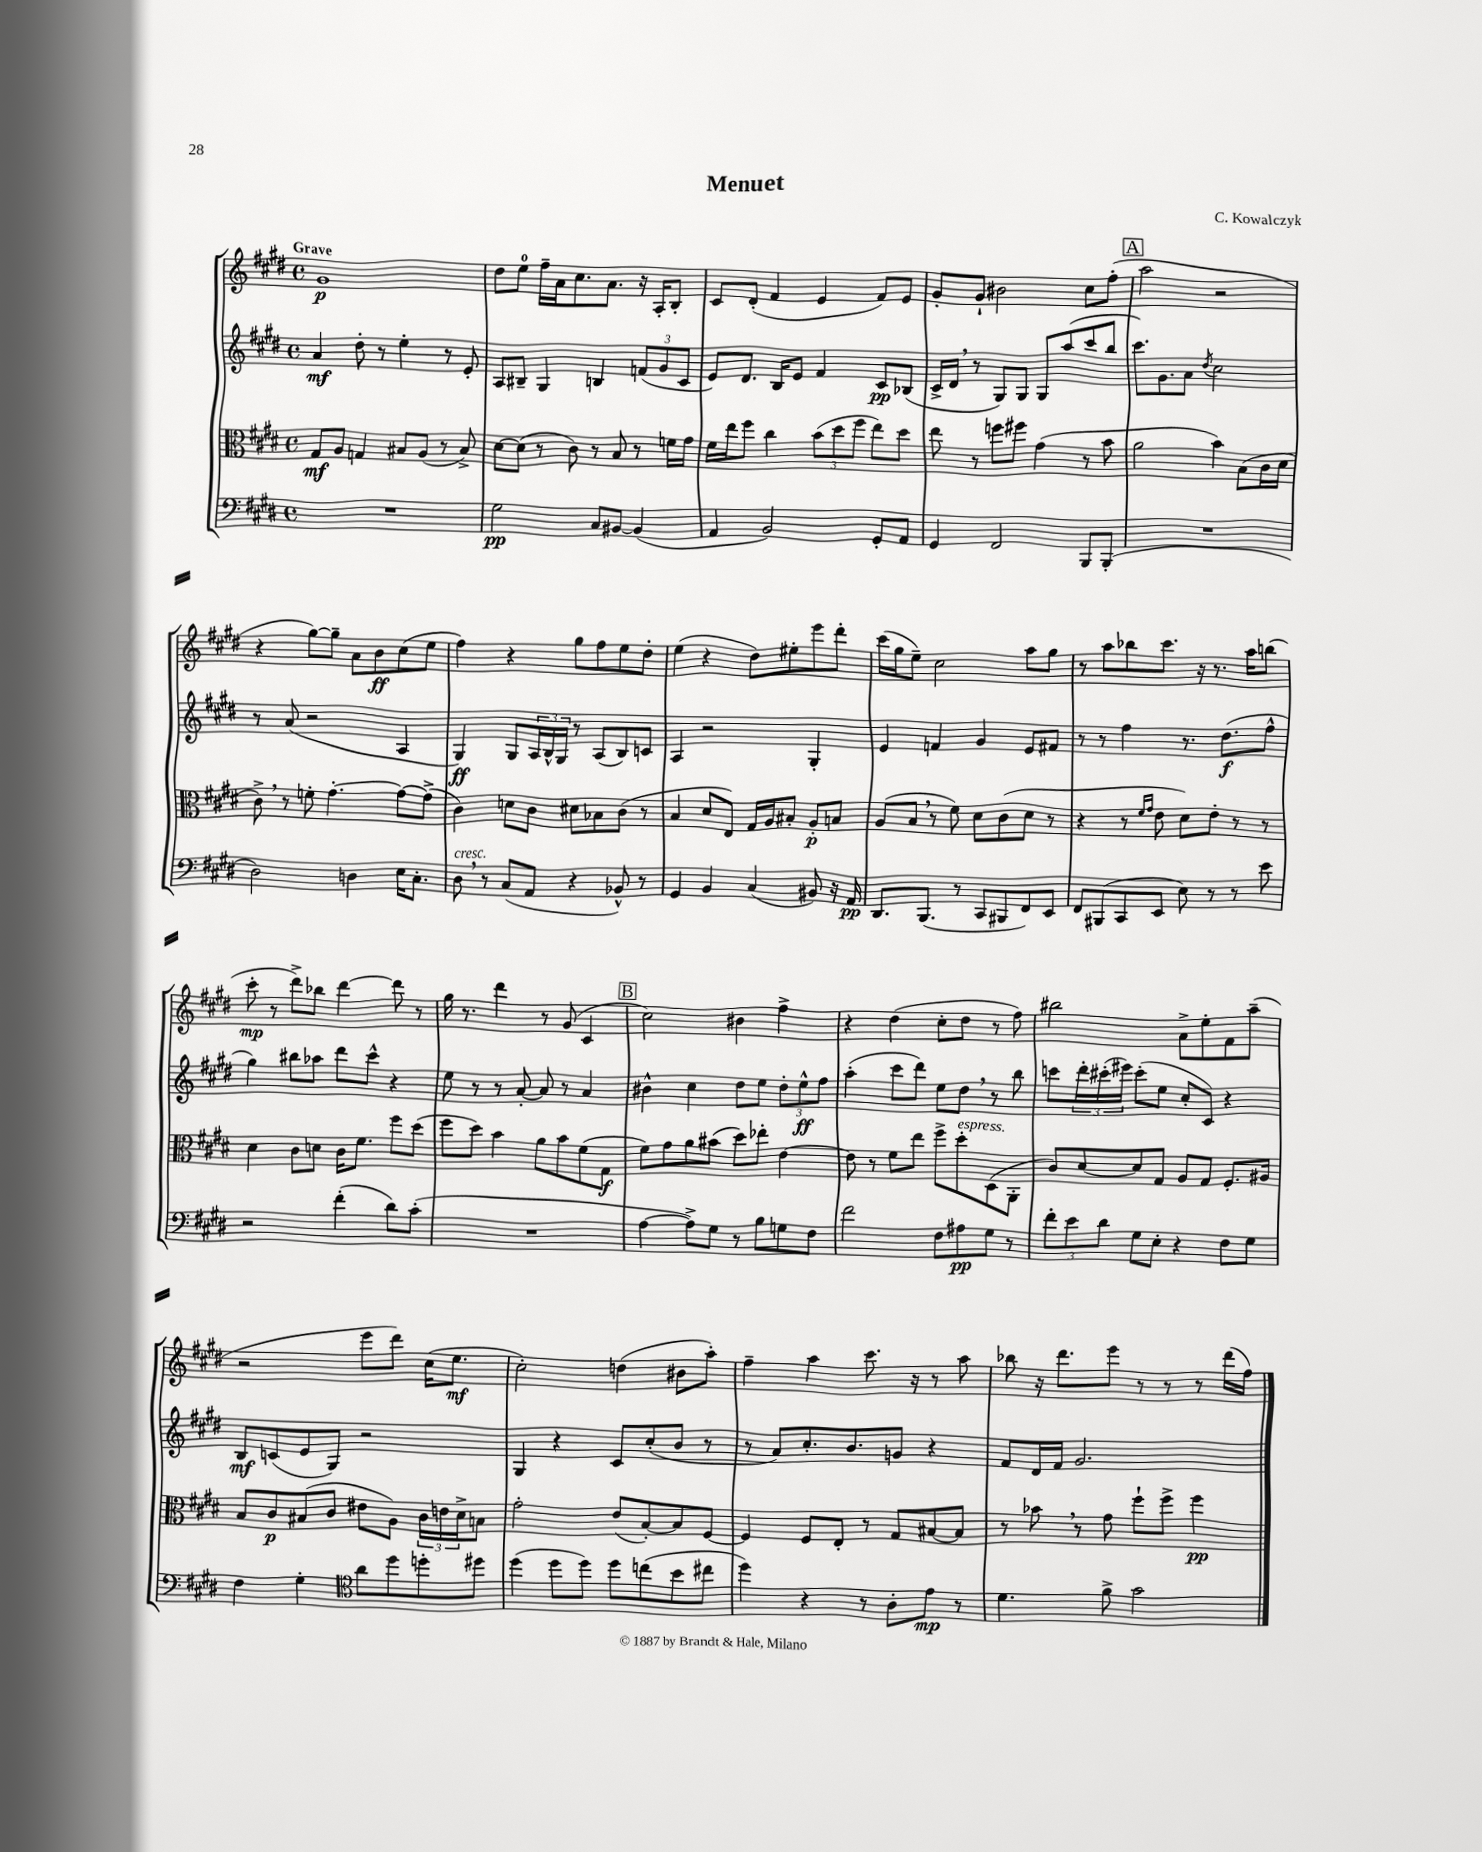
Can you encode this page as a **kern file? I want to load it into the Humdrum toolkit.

**kern	**kern	**kern	**kern
*staff4	*staff3	*staff2	*staff1
*clefF4	*clefC3	*clefG2	*clefG2
*k[f#c#g#d#]	*k[f#c#g#d#]	*k[f#c#g#d#]	*k[f#c#g#d#]
*M4/4	*M4/4	*M4/4	*M4/4
*met(c)	*met(c)	*met(c)	*met(c)
1r	8G#	4a	1g#
.	8A	.	.
.	4G	8dd#'	.
.	.	8r	.
.	8B#	4ee'	.
.	(8A	.	.
.	8r	8r	.
.	8B#^)	8e'	.
=	=	=	=
2G#	[8d#	8A	8dd#
.	(8d#]	8B#~	8ee
.	8r	4G#	16ff#~
.	.	.	16a
.	8c#)	.	8.cc#
8C#	8r	4B	.
.	.	.	8.a
[8BB#	8B	.	.
(4BB#]	8r	(12f	16r
.	.	.	16A'
.	.	12g#	.
.	16f	.	8B'
.	.	12c#	.
.	16g#	.	.
=	=	=	=
4AA	16f#	8e)	8c#
.	16ee	.	.
.	8ff#	8.d#	(8d#'
2BB)	4cc#	.	4f#
.	.	16B	.
.	.	8e	.
.	(12b	4f#	4e
.	12dd#	.	.
.	12ff#	.	.
8GG#'	8ee)	8c#	8f#)
8AA	8dd#	(8B-	8e
=	=	=	=
4GG#	8ee	16c#^	8g#'
.	.	16d#	.
.	8r	8r	8g#`
2FF#	8ff	8G#)	2b#
.	8ff#	8G#	.
.	(4g#	8G#	.
.	.	(8aa	.
8BBB	8r	8ccc#	8cc#
(8BBB'	8b	8bb	(8ff#'
=	=	=	=
1r	2a	8.ccc#)	2aa
.	.	8.g#	.
.	.	8a	.
.	.	8qdd#	.
.	4b)	2cc#	2r
.	(8B	.	.
.	16c#	.	.
.	16d#	.	.
=	=	=	=
2D#)	8c#^)	8r	4r
.	8r	(8a	.
.	8f'	2r	[8gg#)
.	[4.g#'	.	8gg#~]
4D	.	.	8a
.	.	.	8b
16E	8g#_	4A	(8cc#
8.C#'	.	.	.
.	(8g#^]	.	8ee
=	=	=	=
8D#	4c#)	4G#)	4ff#)
8r	.	.	.
(8C#	8d	8G#	4r
8AA	8c#	24A	.
.	.	24B^^	.
.	.	24G#	.
4r	8d#	8r	8gg#
.	8B-	(8A	8ff#
8BB-^^)	(8c#	8B)	8ee
8r	8r	8c	8dd#'
=	=	=	=
4GG#	4B	4A	(4ee
4BB	8d#	2r	4r
.	8E)	.	.
(4C#	16G#	.	8dd#)
.	16A	.	.
.	8B#'	.	8ee#'
8BB#)	8A'	4G#'	8eee
16r	8B	.	8ddd#'
16AA	.	.	.
=	=	=	=
8.DD#	(8A	4e	(16ccc#
.	.	.	16gg#
.	8B	.	8ee~)
(8.BBB	.	.	.
.	8r	4f	2cc#
8r	8f#)	.	.
8CC#	8d#	4g#	.
8BBB#	(8c#	.	.
8FF#)	8d#	8e	8aa
8EE	8r	8f#	8gg#
=	=	=	=
8FF#	4r	8r	8r
(8BBB#	.	8r	8aa
8CC#	8r	4ff#	8bb-
.	16qqf#	.	.
.	16qqg#	.	.
8EE	8e	.	8.ccc#
8E)	8d#)	8.r	.
.	.	.	16r
8r	8e'	.	8.r
.	.	(8.dd#	.
8r	8r	.	.
.	.	.	16aa
8e	8r	8ff#^^	(8bb
=	=	=	=
2r	4d#	4gg#)	8ccc#'
.	.	.	8r
.	8c#	8bb#	8ddd#^)
.	8d	8aa-	8bb-
(4f#'	16c#	8ddd#	[4ddd#
.	8.f#	.	.
.	.	8ccc#^^	.
8d#)	8ff#	4r	8ddd#]
(8c#'	(8dd#	.	8r
=	=	=	=
1r	8ff#	8ee	16gg#
.	.	.	8.r
.	8dd#)	8r	.
.	4b	8r	4ddd#
.	.	[8a'	.
.	8a	8a]	8r
.	8b	8r	(8g#
.	(8f#	4a	4c#
.	8G#	.	.
=	=	=	=
[4A	8f#)	4b#^^	2cc#)
.	8g#	.	.
8A^])	8a	4cc#	.
8G#	(8b#	.	.
8r	8dd#)	8dd#	4b#
8B	8ee-'	8ee	.
8G	[4e	12dd#'	4ff#^
.	.	12ee^^	.
8F#	.	.	.
.	.	12ff#	.
=	=	=	=
2f#	8e]	(4aa'	4r
.	8r	.	.
.	8f#	8ccc#	(4dd#
.	8ee	8ddd#)	.
8F#	8ff#^	8ee	8cc#'
8A#	8dd#'	8dd#	8dd#
8G#	(8D#	8r	8r
8r	8AA'	8bb	8ff#)
=	=	=	=
12f#'	8c#)	8ccc	2bb#
12e	.	.	.
.	[8d#	24ddd#'	.
12d#	.	(24ccc#'	.
.	.	24eee#)	.
8G#	8d#]	(8ccc#'	.
8E'	8G#	8ee	.
4r	8A	8cc#'	8a^
.	8G#	8c#)	8ee'
8F#	8.F#'	4r	8f#
8G#	.	.	(8aa~
.	16A#	.	.
=	=	=	=
4F#	8B	8B	2r
.	8c#	(8c	.
4G#'	(8B#	8e	.
.	8c#	8G#)	.
*clefC4	*	*	*
8a	8e#	2r	8eee
8dd#	8A)	.	8ddd#)
8dd'	24c#	.	(16cc#
.	24e	.	.
.	.	.	8.ee
.	24d#^	.	.
8dd#	8B	.	.
=	=	=	=
(4dd#	2g#'	4G#	2cc#')
8dd#	.	4r	.
8dd#)	.	.	.
8dd#	(8e	8c#	(4dd
(8cc	[8B')	(8cc#'	.
8b	8B]	8b	8b#
8cc#	[8F#	8r	8aa')
=	=	=	=
4dd#)	4F#]	8r	4ff#~
.	.	8a)	.
4r	8F#	8.cc#'	4aa
.	8E'	.	.
.	.	8.b	.
8r	8r	.	8.ccc#
8A'	8G#	8g	.
.	.	.	16r
8e	[8B#	4r	8r
8r	8B#]	.	8aa
=	=	=	=
4.d#	8r	8f#	8bb-
.	8b-	16d#	16r
.	.	16f#	8.ddd#
.	8r	2.g#	.
8f#^	8g#	.	8eee
2g#	8ff#`	.	8r
.	8ff#^	.	8r
.	4ff#	.	8r
.	.	.	(16ddd#
.	.	.	16ff#)
==	==	==	==
*-	*-	*-	*-
